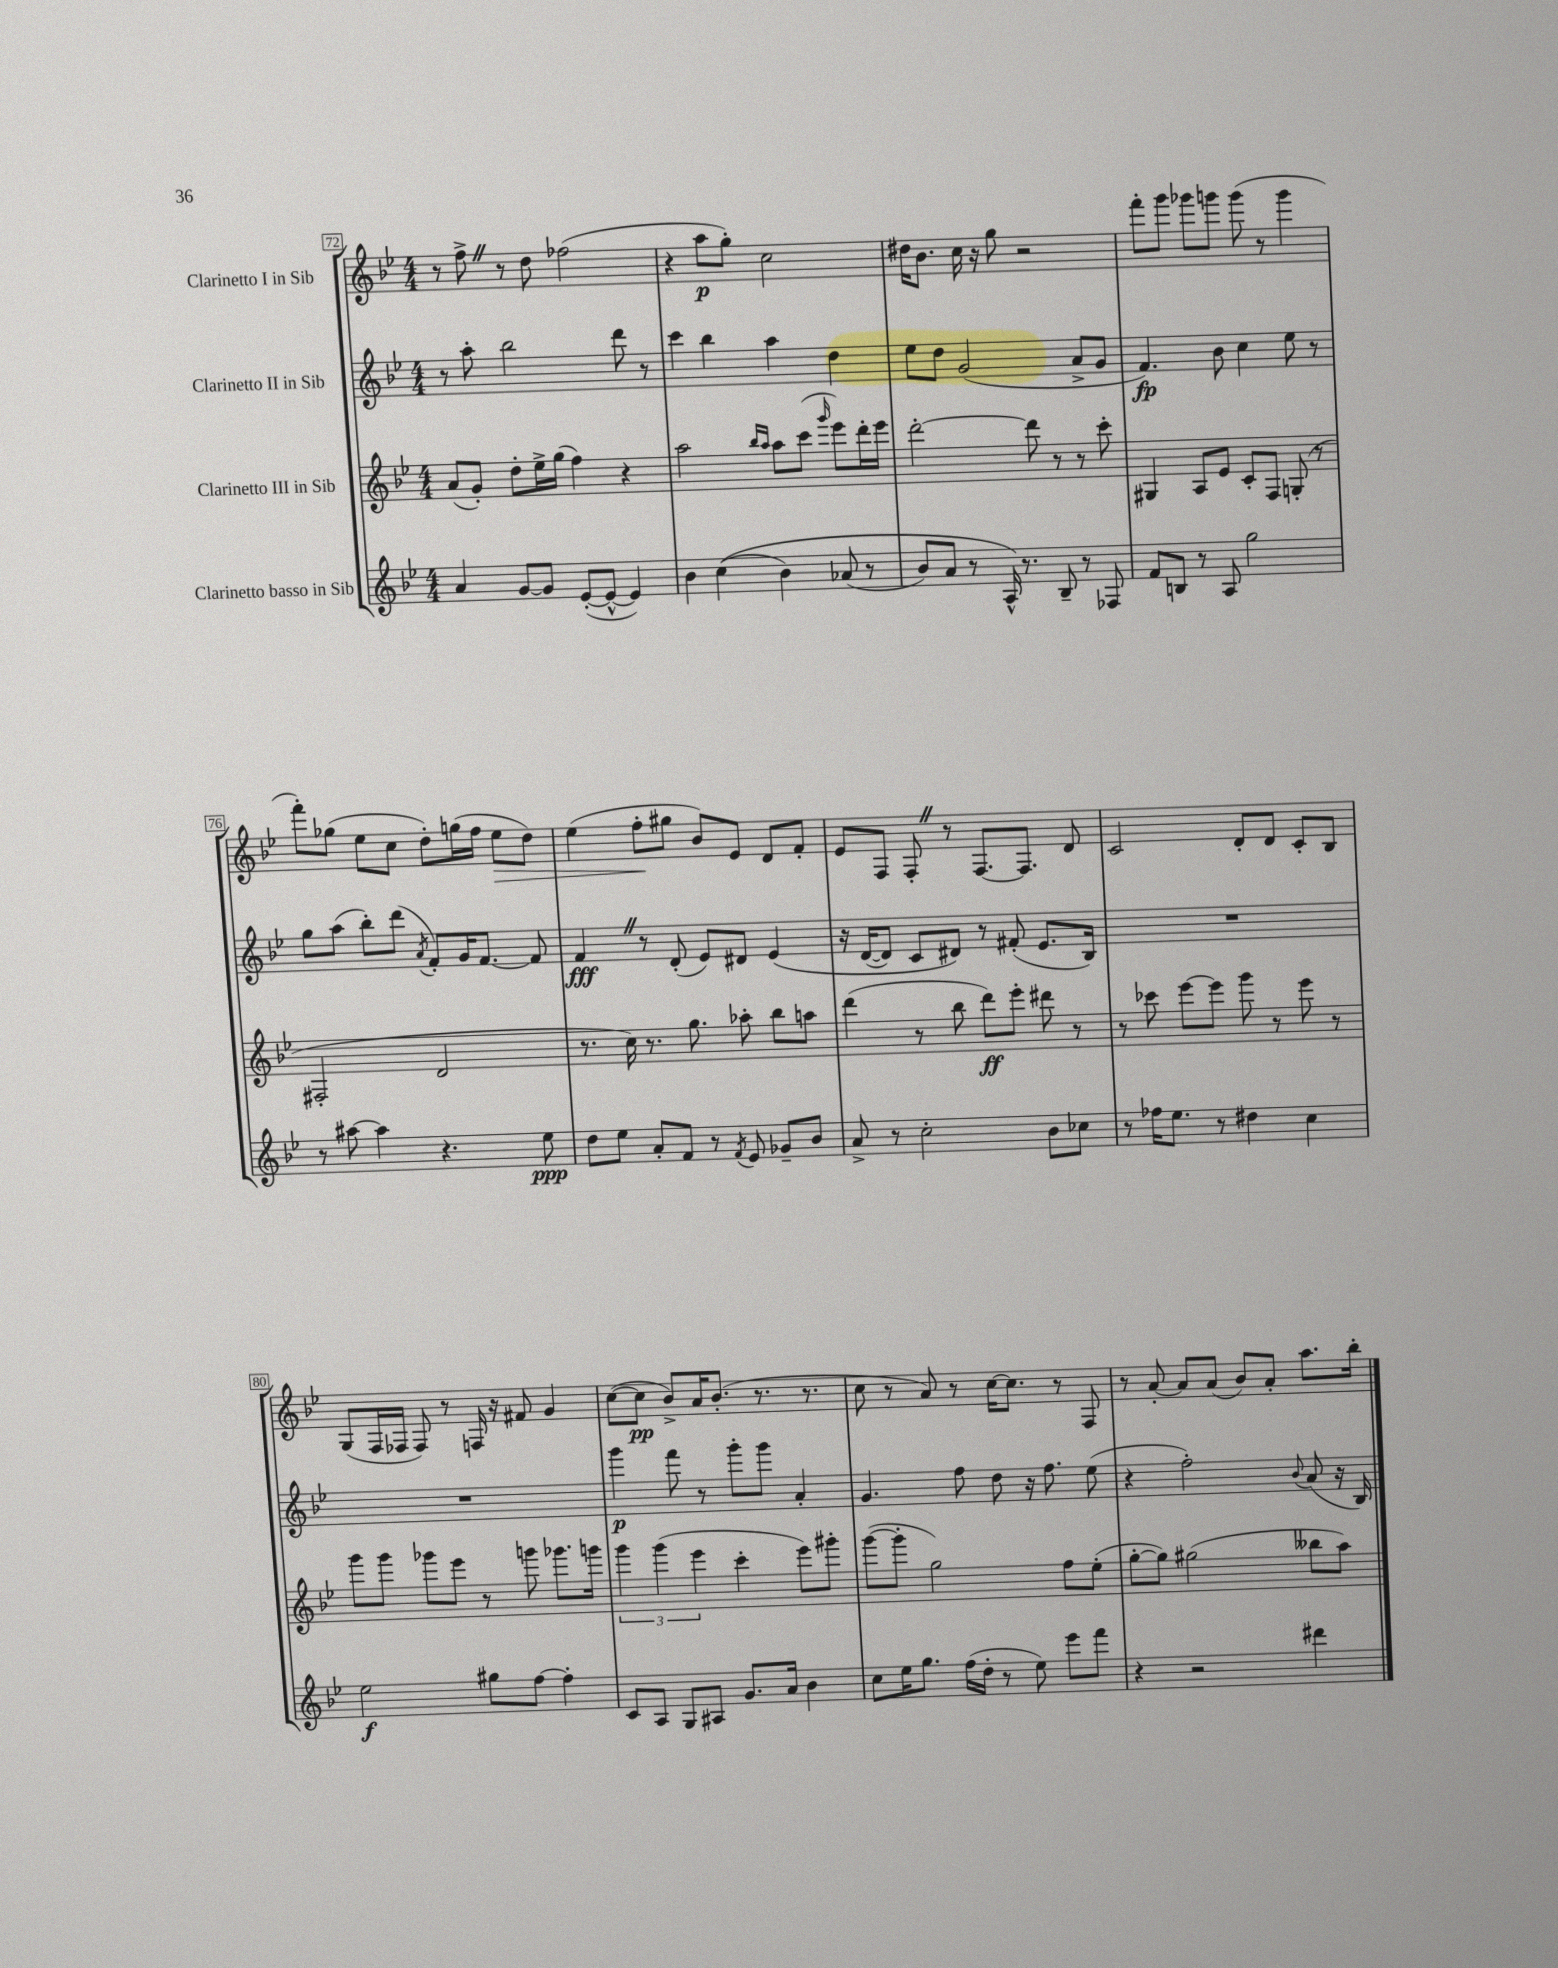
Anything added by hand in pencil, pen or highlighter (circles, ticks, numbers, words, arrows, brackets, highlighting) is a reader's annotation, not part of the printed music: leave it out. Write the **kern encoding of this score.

**kern	**kern	**kern	**kern
*staff4	*staff3	*staff2	*staff1
*clefG2	*clefG2	*clefG2	*clefG2
*k[b-e-]	*k[b-e-]	*k[b-e-]	*k[b-e-]
*M4/4	*M4/4	*M4/4	*M4/4
4a/	(8a/L	8r	8r
.	8g'/J)	8aa'\	8ff^\
[8g/L	8dd'\L	2bb-\	8r
8g/]J	16ee-^\L	.	8dd\
.	(16gg\JJ	.	.
([8e-'/L	4ff\)	.	(2ff-\
8e-^^/_J	.	.	.
4e-/])	4r	8ddd\	.
.	.	8r	.
=	=	=	=
4b-\	2aa\	4ccc\	4r
&((4cc\	.	4bb-\	8aa\L
.	.	.	8gg'\J)
.	16qqbb-/LL	.	.
.	16qqaa/JJ	.	.
4b-\)	8aa\L	4aa\	2cc\
.	(8ccc\J	.	.
.	16qqggg/	.	.
(8a-/	8eee-\L)	4dd\	.
8r	16ddd'\L	.	.
.	16eee-\JJ	.	.
=	=	=	=
8b-/L)	[2ddd'\	8ee-\L	16dd#\LK
.	.	.	8.b-\J
8a/J	.	8dd\J	.
8r	.	(2g/	16cc\
.	.	.	16r
16A^^/&)	.	.	8gg\
8.r	.	.	.
.	8ddd\]	.	2r
8B-~/	8r	.	.
8r	8r	8a^/L	.
8F-/	8ccc'\	8g/J	.
=	=	=	=
8f/L	4G#/	4.f/)	8fff'\L
8B/J	.	.	8ggg\J
8r	8A/L	.	8ggg-\L
8A/	8e-/J	8b-\	8ggg\J
2gg\	8c'/L	4cc\	(8ggg\
.	8F/J	.	8r
.	(8G'/	8ee-\	4ggg\
.	8r	8r	.
=	=	=	=
8r	2F#'/	8gg\L	8fff'\L)
[8aa#\	.	(8aa\J	(8gg-\J
4aa#\]	.	8bb-'\L)	8ee-\L
.	.	(8ddd\J	8cc\J
.	.	8qa/	.
4.r	2d/	8f'/L)	8dd'\L)
.	.	16g/K	(16gg\L
.	.	[8.f/J	16ff\JJ
.	.	.	8ee-\L
8ee-\	.	8f/]	8dd\J)
=	=	=	=
8dd\L	8.r	4f/	(4ee-\
8ee-\J	.	.	.
.	16cc\)	.	.
8a'/L	8.r	8r	8ff'\L
8f/J	.	(8d'/	8gg#\J
.	8.gg\	.	.
8r	.	8e-/L)	8b-/L)
8qf/	.	.	.
8e-/	8aa-'\	8d#/J	8e-/J
8g-~/L	8bb-\L	&(4e-/	8d/L
8b-/J	8aa\J	.	8f'/J
=	=	=	=
8a^/	(4ddd\	16r	8e-/L
.	.	([16d/LK	.
8r	.	8d/]J)	8F/J
2cc'\	8r	8c/L	8F'/
.	8bb-\	8d#/J&)	8r
.	8ddd\L)	8r	[8.F/L
.	8eee-'\J	(8f#'/	.
.	.	.	8.F/]J
8b-\L	8ddd#\	8.e-/L	.
8cc-\J	8r	.	8d/
.	.	16B-/Jk)	.
=	=	=	=
8r	8r	1r	2c/
16ff-\LK	8ccc-\	.	.
8.ee-\J	.	.	.
.	[8eee-\L	.	.
8r	8eee-\]J	.	.
4dd#\	8ggg\	.	8d'/L
.	8r	.	8d/J
4cc\	8eee-\	.	8c'/L
.	8r	.	8B-/J
=	=	=	=
2ee-\	8ggg\L	1r	(8G/L
.	8ggg\J	.	16F/L
.	.	.	16F-/JJ
.	8ggg-\L	.	8F-/)
.	8eee-\J	.	8r
8gg#\L	8r	.	16F/
.	.	.	16r
[8ff\J	8ggg\	.	8f#/
4ff'\]	8.ggg-\L	.	4g/
.	16ggg\Jk	.	.
=	=	=	=
8c/L	6ggg\	4ggg\	([8cc\L
8A/J	.	.	8cc\]J
.	(6ggg\	.	.
8G/L	.	8fff\	8b-^/L)
.	6eee-\	.	.
8A#/J	.	8r	16a/K
.	.	.	(8.b-'/J
8.g/L	4ccc'\	8ggg'\L	.
.	.	8ggg\J	8.r
16a/Jk	.	.	.
4b-\	8eee-\L)	4a'/	.
.	.	.	8.r
.	8ggg#'\J	.	.
=	=	=	=
8cc\L	([8ggg\L	4.g/	8cc\
16ee-\K	8ggg'\]J	.	8r
8.gg\J	.	.	.
.	2gg\)	.	8a/)
(16ff\LL	.	8ff\	8r
16dd'\JJ	.	.	.
8r	.	8dd\	[16cc\LK
.	.	.	8.cc\]J
8ee-\)	.	16r	.
.	.	8.ff\	.
8eee-\L	8ff\L	.	8r
8fff\J	(8ee-'\J	(8ee-\	8F/
=	=	=	=
4r	[8gg'\L	4r	8r
.	8gg\]J)	.	[8a'/
2r	(2gg#\	2ff'\)	8a/]L
.	.	.	(8a/J
.	.	.	8b-/L)
.	.	.	8a'/J
.	.	8qqb-/	.
4ddd#\	8bb--\L	(8a/	8.aa\L
.	8aa\J)	16r	.
.	.	16B-/)	16bb-'\Jk
==	==	==	==
*-	*-	*-	*-
